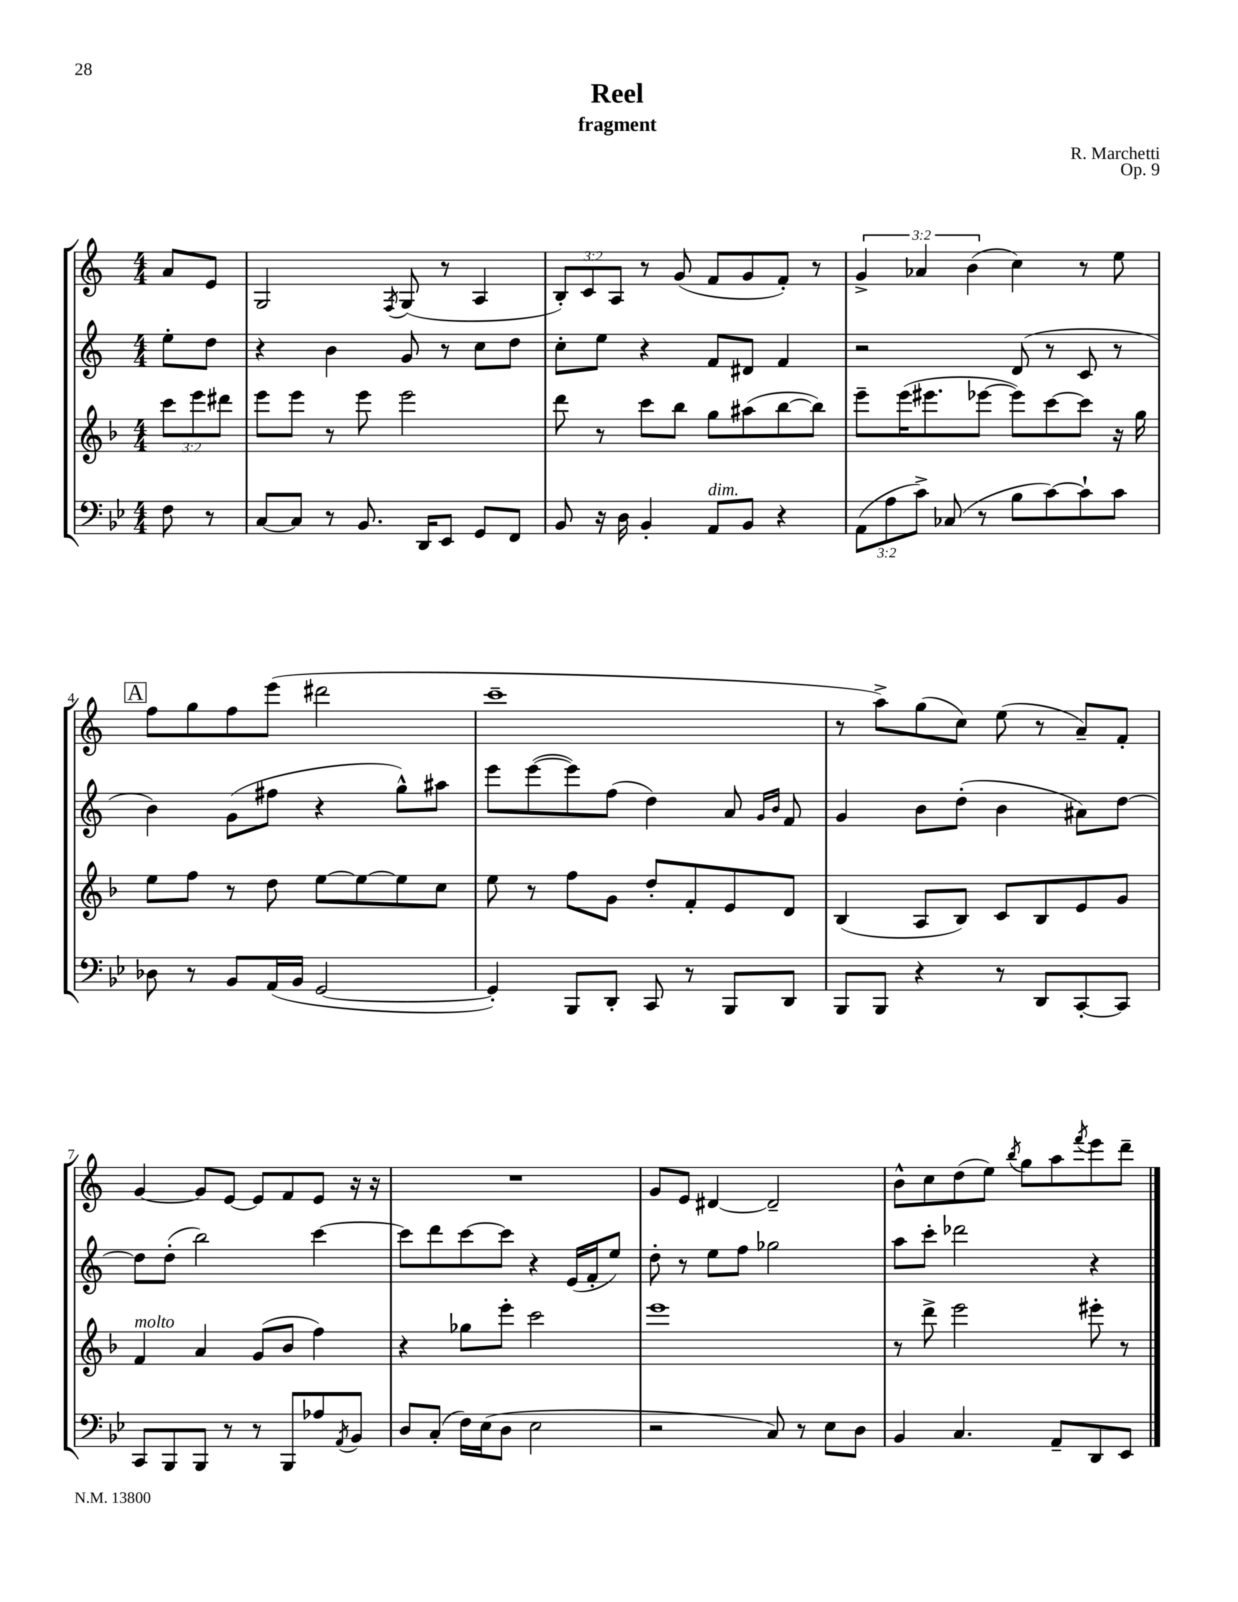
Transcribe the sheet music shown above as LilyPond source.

\header { title = "Reel" composer = "R. Marchetti" subtitle = "fragment" opus = "Op. 9" }
<<
\new StaffGroup <<
\new Staff = "s0" {
    \clef treble \key c \major \numericTimeSignature \time 4/4 \override Staff.TupletNumber.text = #tuplet-number::calc-fraction-text \partial 4
    a'8 e'8 |
    g2 \acciaccatura { f8 } g8( r8 a4 |
    \tuplet 3/2 { b8-.) c'8 a8 } r8 g'8( f'8 g'8 f'8-.) r8 |
    \tuplet 3/2 { g'4-> aes'4 b'4( } c''4) r8 e''8 |
    \mark \markup { \box "A" } f''8 g''8 f''8 e'''8( dis'''2 |
    c'''1-- |
    r8 a''8->) g''8( c''8) e''8( r8 a'8--) f'8-. |
    g'4~ g'8 e'8~ e'8 f'8 e'8 r16 r16 |
    R1 |
    g'8 e'8 dis'4~ dis'2-- |
    b'8-^ c''8 d''8( e''8) \acciaccatura { b''8 } g''8 a''8 \acciaccatura { f'''8 } e'''8 d'''8-- \bar "|." |
}
\new Staff = "s1" {
    \clef treble \key c \major \numericTimeSignature \time 4/4 \partial 4
    e''8-. d''8 |
    r4 b'4 g'8 r8 c''8 d''8 |
    c''8-. e''8 r4 f'8 dis'8 f'4 |
    r2 d'8( r8 c'8 r8 |
    \mark \markup { \box "A" } b'4) g'8( fis''8 r4 g''8-^) ais''8 |
    e'''8 e'''8~( e'''8) f''8( d''4) a'8 \grace { g'16 b'16 } f'8 |
    g'4 b'8 d''8-.( b'4 ais'8) d''8~ |
    d''8 d''8-.( b''2) c'''4~ |
    c'''8 d'''8 c'''8~ c'''8 r4 e'16( f'16-. e''8) |
    d''8-. r8 e''8 f''8 ges''2 |
    a''8 c'''8-. des'''2 r4 \bar "|." |
}
\new Staff = "s2" {
    \clef treble \key f \major \numericTimeSignature \time 4/4 \override Staff.TupletNumber.text = #tuplet-number::calc-fraction-text \partial 4
    \tuplet 3/2 { c'''8 e'''8 dis'''8 } |
    e'''8 e'''8 r8 e'''8 e'''2 |
    d'''8 r8 c'''8 bes''8 g''8 ais''8( bes''8~ bes''8) |
    e'''8-- e'''16( eis'''8. ees'''8~ ees'''8) c'''8~ c'''8 r16 g''16 |
    \mark \markup { \box "A" } e''8 f''8 r8 d''8 e''8~ e''8~ e''8 c''8 |
    e''8 r8 f''8 g'8 d''8-. f'8-. e'8 d'8 |
    bes4( a8 bes8) c'8 bes8 e'8 g'8 |
    f'4^\markup { \italic "molto" } a'4 g'8( bes'8 f''4) |
    r4 ges''8 e'''8-. c'''2 |
    e'''1 |
    r8 d'''8-> e'''2 eis'''8-. r8 \bar "|." |
}
\new Staff = "s3" {
    \clef bass \key bes \major \numericTimeSignature \time 4/4 \override Staff.TupletNumber.text = #tuplet-number::calc-fraction-text \partial 4
    f8 r8 |
    c8~ c8 r8 bes,8. d,16 ees,8 g,8 f,8 |
    bes,8 r16 d16 bes,4-. a,8^\markup { \italic "dim." } bes,8 r4 |
    \tuplet 3/2 { a,8( a8 c'8->) } ces8( r8 bes8 c'8~) c'8-! c'8 |
    \mark \markup { \box "A" } des8 r8 bes,8 a,16( bes,16 g,2~ |
    g,4-.) bes,,8 d,8-. c,8 r8 bes,,8 d,8 |
    bes,,8 bes,,8 r4 r8 d,8 c,8~-. c,8 |
    c,8 bes,,8 bes,,8 r8 r8 bes,,8 aes8 \acciaccatura { a,8 } bes,8 |
    d8 c8-.( f16) ees16( d8 ees2 |
    r2 c8) r8 ees8 d8 |
    bes,4 c4. a,8-- d,8 ees,8 \bar "|." |
}
>>
>>
